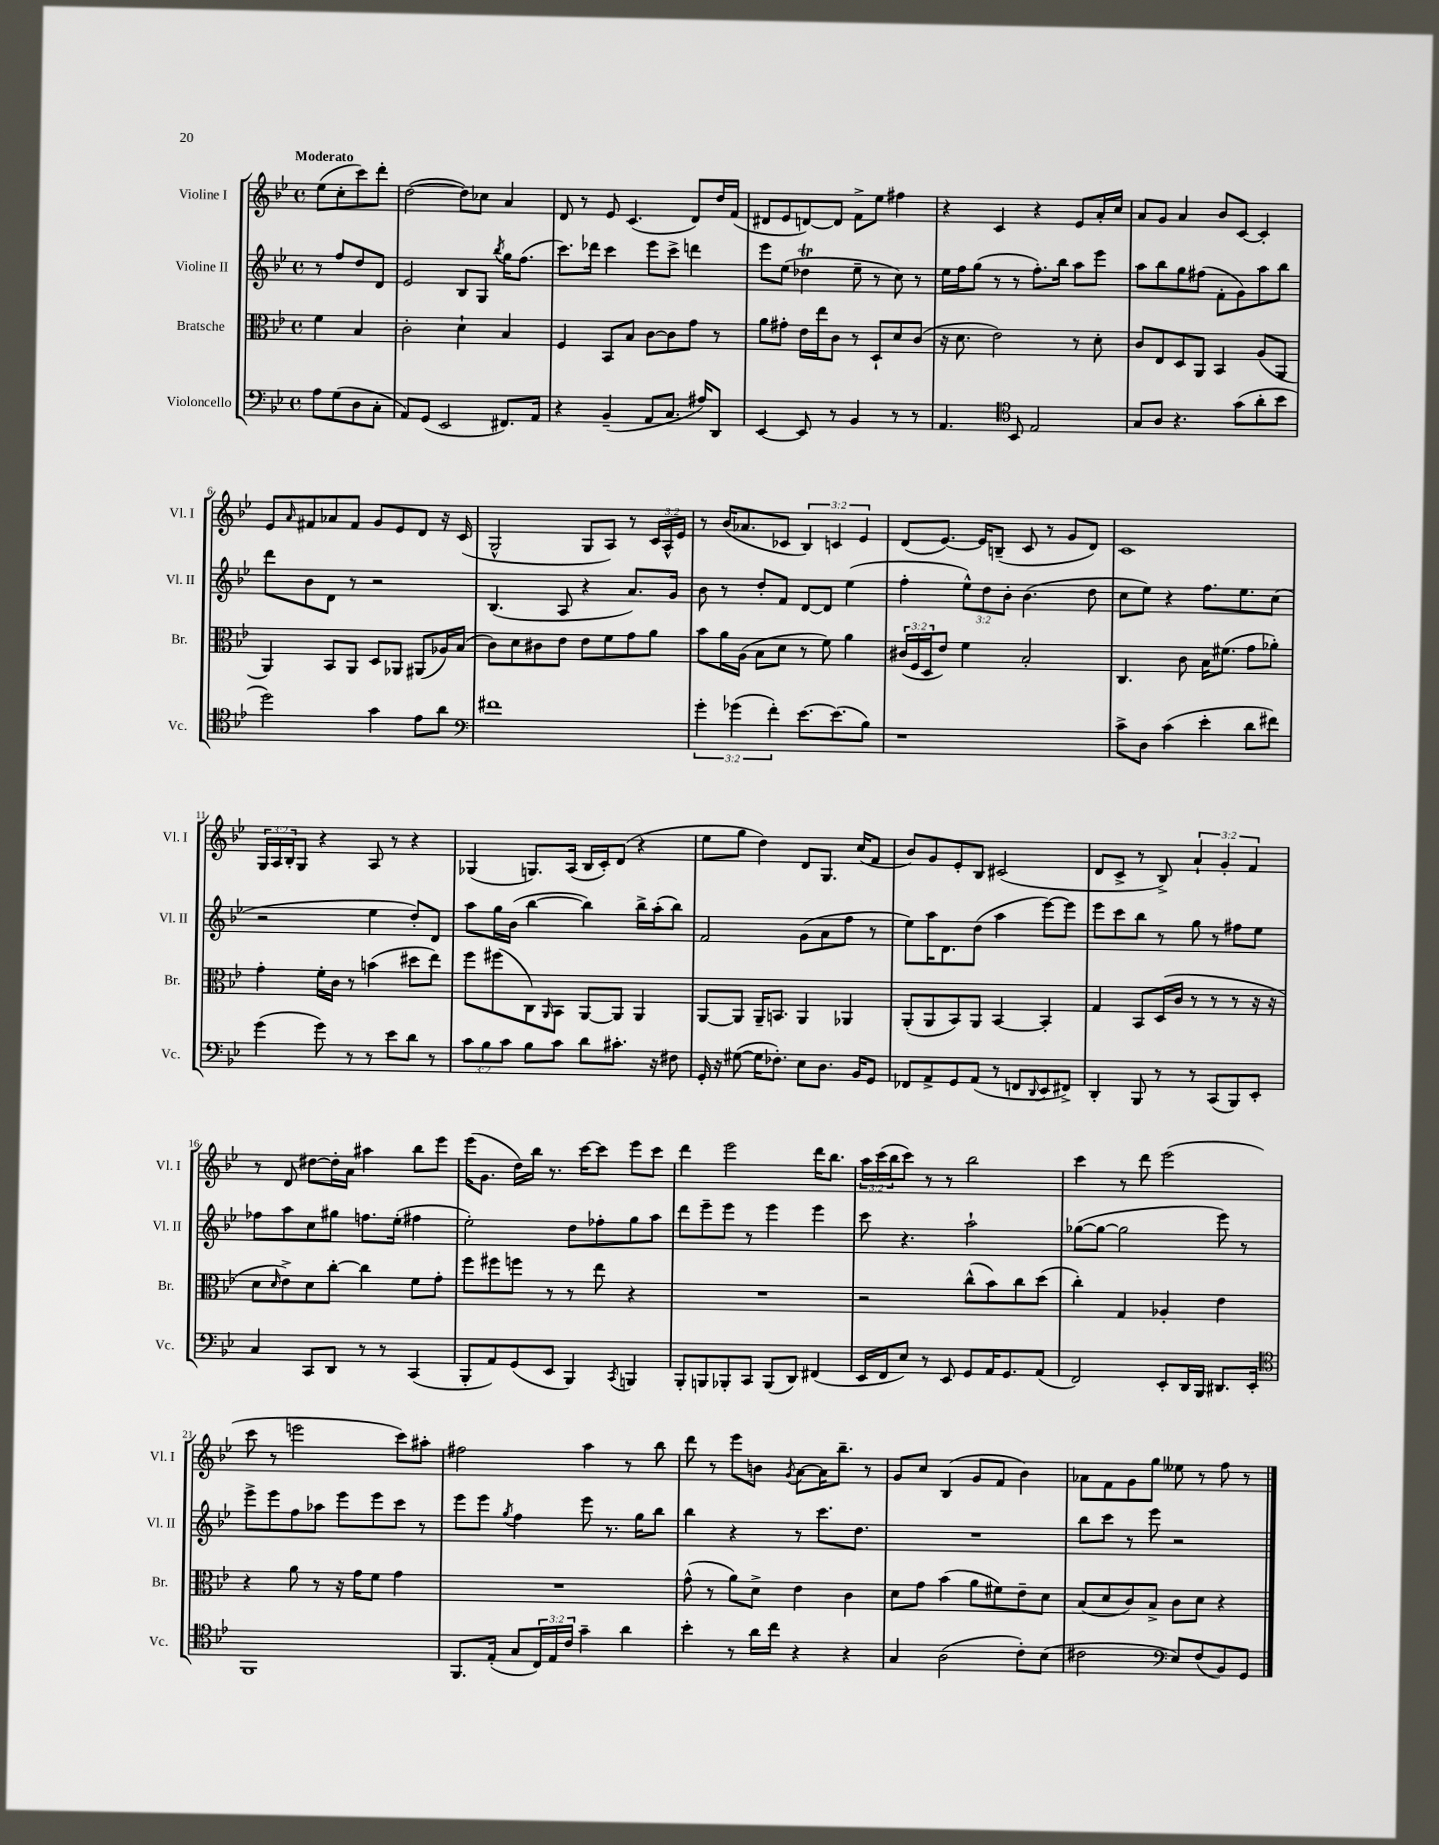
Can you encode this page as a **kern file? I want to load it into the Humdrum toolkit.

**kern	**kern	**kern	**kern
*part4	*part3	*part2	*part1
*staff4	*staff3	*staff2	*staff1
*I"Violoncello	*I"Bratsche	*I"Violine II	*I"Violine I
*I'Vc.	*I'Br.	*I'Vl. II	*I'Vl. I
*clefF4	*clefC3	*clefG2	*clefG2
*k[b-e-]	*k[b-e-]	*k[b-e-]	*k[b-e-]
*M4/4	*M4/4	*M4/4	*M4/4
*met(c)	*met(c)	*met(c)	*met(c)
=	=	=	=
!	!	!	!LO:TX:a:B:t=Moderato
8A\L	4f\	8r	(8ee-\L
(8G\	.	8ff/L	8cc'\
8D\	4B-/	8dd/	8ccc\)
8C'\J	.	8d/J	8ddd'\J
=1	=1	=1	=1
8AA/L)	2c'\	2e-/	([2dd\
(8GG/J	.	.	.
2EE-/	.	.	.
.	4d`\	8B-/L	8dd\L])
.	.	8G/J	8cc-X\J
.	.	8qbb-/	.
8.FF#X/L)	4B-/	16gg\KL	4a/
.	.	(8.ff\J	.
16AA/Jk	.	.	.
=2	=2	=2	=2
4r	4F/	8.ccc\L)	8d/
.	.	.	8r
.	.	16ddd-X\Jk	.
(4BB-~/	8BB-/L	4ccc\	8e-/
.	8B-/J	.	(4.c/
8AA/L	[8c\L	8eee-\L	.
8.C/J	8c\]	8ccc^\J	.
.	8g\J	4dddn\	8d/L)
16A#X/KL)	.	.	.
8DD/J	8r	.	16dd/L
.	.	.	(16f/JJ
=3	=3	=3	=3
[4EE-/	8a\L	8eee-\L	8d#X/L
.	8g#X'\J	(8ee-\J	8e-/
8EE-/]	16e-\LL	4dd-XT\	[8dn/)
.	16ee-\J	.	.
8r	8c\J	.	8d/J]
4BB-/	8r	8ee-~\	8f^\L
.	8D`/L	8r	8ee-\J
8r	8d/	8cc\)	4ff#X\
8r	(8c/J	8r	.
=4	=4	=4	=4
4.AA/	16r	16ee-\LL	4r
.	8.d\	16ff\J	.
.	.	(8gg\J	.
.	2e-\)	8r	4c/
*clefC4	*	*	*
8BB-/	.	8r	.
2E-/	.	8.ff'\L)	4r
.	.	16bb-\Jk	.
.	8r	8aa\L	8e-/L
.	8d'\	8eee-\J	16a'/L
.	.	.	16cc/JJ
=5	=5	=5	=5
8G/L	8c/L	8aa\L	8a/L
8A/J	8E-/	8bb-\	8g/J
4.r	8D/	8gg\	4a/
.	8AA/J	(8ff#X\J	.
.	4BB-/	8f'\L	8b-/L
(8g\L	.	8g\)	[8c/J
8a'\	(8A/L	8aa\	4c'/]
8b-\J	8AA/J	8bb-\J	.
!!LO:LB:g=z
=6	=6	=6	=6
2dd\)	4AA/)	8ddd\L	8e-/L
.	.	.	16qqa/
.	.	8b-\	8f#X/
.	8BB-/L	8d\J	8a-X/
.	8AA/J	8r	8f#/J
4g\	8D/L	2r	8g/L
.	8AA-X/J	.	8e-/
8e-\L	(8AA#X/L	.	8d/J
8a\J	16A-X/L)	.	16r
.	(16B-/JJ	.	(16c/
=7	=7	=7	=7
*clefF4	*	*	*
1f#X	8c\L)	(4.B-/	2G^^/
.	8d\	.	.
.	8c#X\	.	.
.	8e-\J	8A/	.
.	8e-\L	4r	8G/L
.	8f\	.	8A/J)
.	8g\	8.a/L)	8r
.	8a\J	.	24c/LL
.	.	.	24A^^/
.	.	16g/Jk	.
.	.	.	24e-/JJ
=8	=8	=8	=8
6g'\	8b-\L	8b-\	8r
.	16a\L	8r	(16b-/KL
(6g-X\	.	.	.
.	(16A\JJ	.	8.a-X/
.	8B-\L	8dd'/L	.
6f'\)	.	.	.
.	8d\J	8f/J	8c-X/J
[8.e-\L	8r	[8d/L	6B-/)
.	8f\)	8d/J]	.
.	.	.	6cn/
(8.e-\]	.	.	.
.	4a\	(4ee-\	.
.	.	.	6e-/
8B-\J)	.	.	.
=9	=9	=9	=9
1r	(24c#X/LL	4ff'\	(8d/L
.	24F/	.	.
.	24D/J	.	.
.	8e-/J)	.	[8.e-/J)
.	4f\	12ee-^^\L)	.
.	.	.	16e-/KL]
.	.	12dd\	.
.	.	.	(8Bn~/J
.	.	12b-'\J	.
.	2B-'/	(4.b-\	8c/
.	.	.	8r
.	.	.	8g/L
.	.	8dd\	8d/J)
=10	=10	=10	=10
8c^\L	4.C/	8cc\L	1c
8D\J	.	8ee-\J)	.
(4c\	.	4r	.
.	8c\	.	.
4e-'\	16B-\KL	8.ff\L	.
.	(8.f#X\J	.	.
.	.	8.ee-\	.
8d\L	8g\L	.	.
8f#X\J)	8a-X'\J)	(8cc\J	.
!!LO:LB:g=z
=11	=11	=11	=11
(4g\	4g'\	2r	24G/LL
.	.	.	24A/
.	.	.	24B-'/J
.	.	.	8G/J
8g\)	16f'\LL	.	4r
.	16c\JJ	.	.
8r	8r	.	.
8r	(4bn\	4ee-\	8A/
8e-\L	.	.	8r
8d\J	8dd#X\L	8dd'/L)	4r
8r	8ee-\J)	8d/J	.
=12	=12	=12	=12
12c\L	8ff\L	8aa\L	(4G-X/
12B-\	.	.	.
.	(8ff#X\	16gg\L	.
12c\J	.	.	.
.	.	(16b-\JJ	.
8B-\L	8C\)	[4bb-\	8.Gn/L)
.	16qqAA/	.	.
8c\J	8BB-\J	.	.
.	.	.	(16A/Jk
8d\L	[8AA/L	4bb-\])	16B-/LL
.	.	.	16c'/J)
8.c#X'\J	8AA/J]	.	(8d/J
.	4AA/	16bb-^\LL	4r
16r	.	(16aa'\J	.
8F#X\	.	8bb-\J)	.
=13	=13	=13	=13
16GG'/	[8AA/L	2f/	8ee-\L
16r	.	.	.
([8G#X\	8AA/J]	.	8gg\J
16G#\KL]	16AA~/KL	.	4dd\)
8.F-X'\J)	8.BBn/J	.	.
8E-\L	4AA/	(8g\L	8d/L
8.D\J	.	8a\	8.G/J
.	4AA-X/	8ff\J	.
16BB-/KL	.	.	(16cc/KL
8GG/J	.	8r	8f/J
=14	=14	=14	=14
8FF-X/L	(8AA'/L	8ee-\L)	8b-/L)
8AA^/	8AA/	16aa\K	8g/
.	.	8.d\	.
8GG/	8BB-/)	.	8e-'/
(8AA/J	8AA/J	(8dd\J	8B-/J
8r	[4BB-/	4aa\	(2c#X/
8FFn/L	.	.	.
8qqDD/	.	.	.
8EE-/	4BB-'/]	[8eee-\L)	.
8FF#X^/J)	.	8eee-\J]	.
=15	=15	=15	=15
4DD'/	4G/	8eee-\L	8d/L
.	.	8ccc\	8c^/J
8BBB-/	8BB-/L	8bb-\J	8r
8r	(16D/L	8r	8B-^/)
.	16c/JJ	.	.
8r	8r	8gg\	6a`/
(8CC/L	8r	8r	.
.	.	.	6g'/
8BBB-/)	8r	8ff#X\L	.
.	.	.	6f/
8EE-'/J	16r	8ee-\J	.
.	16r	.	.
!!LO:LB:g=z
=16	=16	=16	=16
4C/	8d\L	8ff-X\L	8r
.	16qqd/	.	.
.	8e-^\)	8aa\	8d/
8CC/L	8d\	8cc\	[8dd#X\L
8DD/J	[8cc'\J	8gg#X\J	16dd#'\L]
.	.	.	16a\JJ
8r	4cc\]	8.ffn\L	4aa#X\
8r	.	.	.
.	.	(16ee-'\Jk	.
(4CC/	8f\L	4ff#X\	8bb-\L
.	8g'\J	.	8eee-\J
=17	=17	=17	=17
8BBB-'/L	8ff\L	2ee-'\)	(16eee-\KL
.	.	.	8.g\J
8AA/)	8ff#X\	.	.
(8GG/	8ffn\J	.	16dd\LL)
.	.	.	16bb-\JJ
8EE-/J	8r	.	8.r
4BBB-/)	8r	8dd\L	.
.	.	.	[16ccc\KL
.	8ee-\	8ff-X'\	8ccc\J]
8qCC/	.	.	.
4BBBn/	4r	8gg\	8eee-\L
.	.	8aa\J	8ccc\J
=18	=18	=18	=18
8BBB-'/L	1r	8ddd\L	4ddd\
8BBBn/	.	8eee-~\	.
8BBB-X'/	.	8eee-\J	2eee-\
8CC/J	.	8r	.
(8BBB-/L	.	4eee-\	.
8DD/J)	.	.	.
(4FF#X/	.	4eee-\	16ddd\KL
.	.	.	8.bb-\J
=19	=19	=19	=19
16EE-/LL	2r	8ccc\	24aa\LL
.	.	.	(24ccc\
16FF/J	.	.	.
.	.	.	24bb-\J
8E-/J)	.	4.r	8ccc\J)
8r	.	.	8r
8EE-/	.	.	8r
8GG/L	(8cc^^\L	2aa`\	2bb-\
16AA/K	8b-\)	.	.
8.GG/	.	.	.
.	8cc\	.	.
(8AA/J	(8dd\J	.	.
=20	=20	=20	=20
2FF/)	4cc'\)	([8gg-X\L	4ccc\
.	.	8gg-\J_	.
.	4G/	2gg-\]	8r
.	.	.	8ddd\
8EE-'/L	4A-X'/	.	(2eee-\
16DD/L	.	.	.
16BBB-/JJ	.	.	.
8.DD#X/L	4e-\	8eee-\)	.
.	.	8r	.
16EE-'/Jk	.	.	.
!!LO:LB:g=z
=21	=21	=21	=21
*clefC4	*	*	*
1FF	4r	8eee-^\L	8ccc\
.	.	8eee-\	8r
.	8a\	8ff\	2eeen\
.	8r	8aa-X\J	.
.	16r	8eee-\L	.
.	16g\KL	.	.
.	8f\J	8eee-\	.
.	4g\	8ccc\J	8ccc\L)
.	.	8r	8aa#X'\J
=22	=22	=22	=22
8.FF/L	1r	8eee-\L	2ff#X\
.	.	8eee-\J	.
(16E-'/Jk	.	.	.
.	.	8qgg/	.
8G/L	.	4ff\	.
24C/L)	.	.	.
24E-/	.	.	.
24c/JJ	.	.	.
4g~\	.	8eee-\	4aa\
.	.	8.r	.
4a\	.	.	8r
.	.	16gg\KL	.
.	.	8bb-\J	8bb-\
=23	=23	=23	=23
4b-'\	(8g^^\	4bb-\	8ddd\
.	8r	.	8r
8r	8a\L)	4r	8eee-\L
16a\LL	8d^\J	.	8bn\J
16cc\JJ	.	.	.
.	.	.	8qg/
4r	4e-\	8r	[8a\L
.	.	8.ccc\L	16a\K]
.	.	.	8.bb-~\J
4r	4c\	.	.
.	.	8.dd\J	.
.	.	.	8r
=24	=24	=24	=24
4G/	8d\L	1r	8g/L
.	8g\J	.	8cc/J
(2A\	(4b-\	.	(4B-/
.	8a\L	.	8g/L
.	8f#X\)	.	8f/J
8c'\L)	8e-~\	.	4b-\)
(8B-\J	8d\J	.	.
=25	=25	=25	=25
2c#X\	(8B-/L	8bb-\L	8a-X\L
.	8d/	8ccc\J	8f\
.	8c/)	8r	8g\
.	8B-^/J	8eee-\	8gg\J
*clefF4	*	*	*
8E-/L)	8c\L	2r	8ee--X\
(8F/	8d\J	.	8r
8BB-/)	4r	.	8ff\
8GG/J	.	.	8r
==	==	==	==
*-	*-	*-	*-
